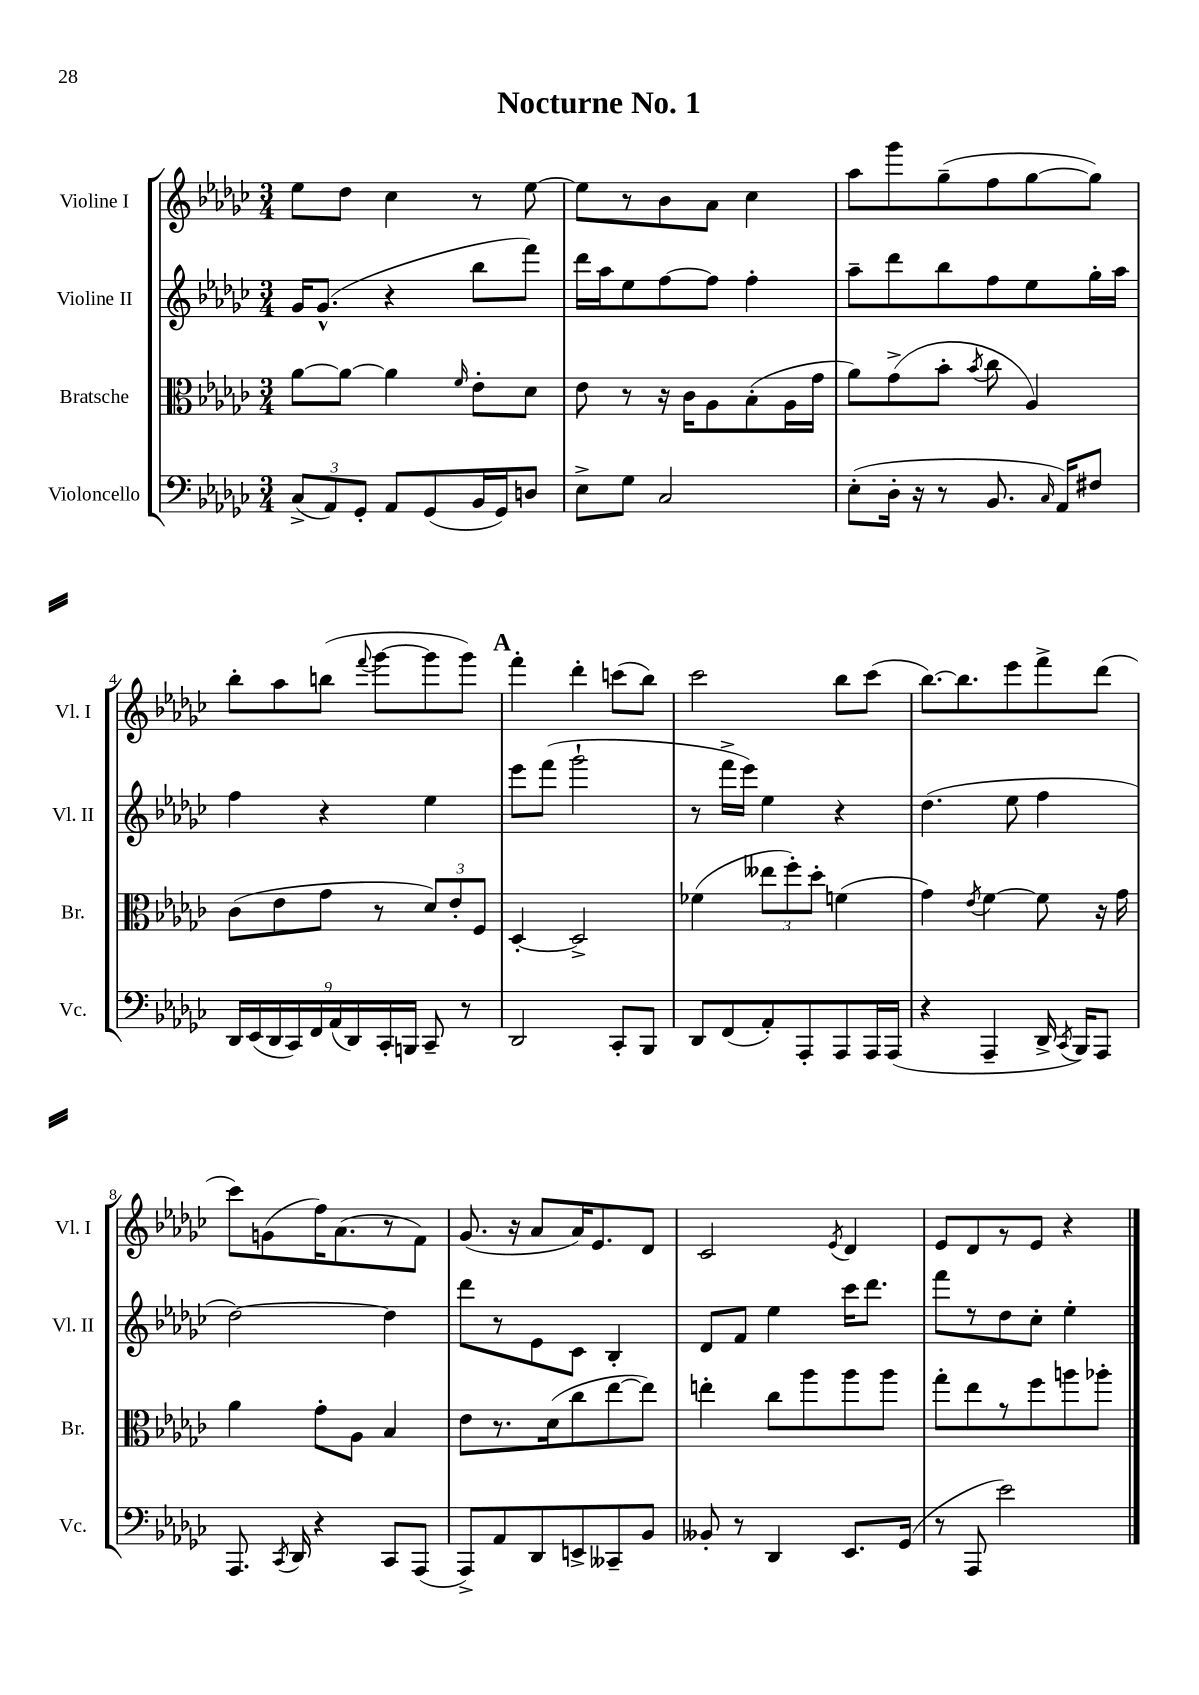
\header { title = "Nocturne No. 1" }
<<
\new StaffGroup <<
\new Staff = "s0" \with { instrumentName = "Violine I" shortInstrumentName = "Vl. I" } {
    \clef treble \key ges \major \numericTimeSignature \time 3/4
    \autoBeamOff ees''8[ des''8] ces''4 r8 ees''8~ |
    ees''8[ r8 bes'8 aes'8] ces''4 |
    aes''8[ ges'''8 ges''8--( f''8 ges''8~ ges''8]) |
    bes''8[-. aes''8 b''8]( \appoggiatura { f'''8 } ges'''8[~ ges'''8 ges'''8]) |
    \mark \markup { \bold "A" } f'''4-. des'''4-. c'''8[( bes''8]) |
    ces'''2 bes''8[ ces'''8]( |
    bes''8.[~) bes''8. ees'''8 f'''8-> des'''8]( |
    ces'''8[) g'8( f''16) aes'8.( r8 f'8]) |
    ges'8.( r16 aes'8[ aes'16) ees'8. des'8] |
    ces'2 \acciaccatura { ees'8 } des'4 |
    ees'8[ des'8 r8 ees'8] r4 \bar "|." |
}
\new Staff = "s1" \with { instrumentName = "Violine II" shortInstrumentName = "Vl. II" } {
    \clef treble \key ges \major \numericTimeSignature \time 3/4
    \autoBeamOff ges'16[ ges'8.]-^( r4 bes''8[ f'''8]) |
    des'''16[ aes''16 ees''8 f''8~ f''8] f''4-. |
    aes''8[-- des'''8 bes''8 f''8 ees''8 ges''16-. aes''16] |
    f''4 r4 ees''4 |
    \mark \markup { \bold "A" } ees'''8[ f'''8]( ges'''2-! |
    r8 f'''16[-> ees'''16]) ees''4 r4 |
    des''4.( ees''8 f''4 |
    des''2~) des''4 |
    des'''8[ r8 ees'8 ces'8] bes4-. |
    des'8[ f'8] ees''4 ces'''16[ des'''8.] |
    f'''8[ r8 des''8 ces''8]-. ees''4-. \bar "|." |
}
\new Staff = "s2" \with { instrumentName = "Bratsche" shortInstrumentName = "Br." } {
    \clef alto \key ges \major \numericTimeSignature \time 3/4
    \autoBeamOff aes'8[~ aes'8]~ aes'4 \grace { f'16 } ees'8[-. des'8] |
    ees'8 r8 r16 ces'16[ aes8 bes8-.( aes16 ges'16] |
    aes'8[) ges'8->( bes'8]-. \acciaccatura { bes'8 } ces''8 aes4) |
    ces'8[( ees'8 ges'8] r8 \tuplet 3/2 { des'8[) ees'8-. f8] } |
    \mark \markup { \bold "A" } des4~-. des2-> |
    fes'4( \tuplet 3/2 { eeses''8[ f''8-.) des''8]-. } f'4( |
    ges'4) \acciaccatura { ees'8 } f'4~ f'8 r16 ges'16 |
    aes'4 ges'8[-. aes8] bes4 |
    ees'8[ r8. des'16( ces''8 ees''8~ ees''8]) |
    e''4-. ces''8[ aes''8 aes''8 aes''8] |
    ges''8[-. ees''8 r8 f''8 a''8 aes''8]-. \bar "|." |
}
\new Staff = "s3" \with { instrumentName = "Violoncello" shortInstrumentName = "Vc." } {
    \clef bass \key ges \major \numericTimeSignature \time 3/4
    \autoBeamOff \tuplet 3/2 { ces8[->( aes,8) ges,8]-. } aes,8[ ges,8( bes,16 ges,16) d8] |
    ees8[-> ges8] ces2 |
    ees8[-.( des16]-. r16 r8 bes,8. \grace { ces16 } aes,16[) fis8] |
    \tuplet 9/8 { des,16[ ees,16( des,16 ces,16) f,16 aes,16( des,16) ces,16-. b,,16] } ces,8-- r8 |
    \mark \markup { \bold "A" } des,2 ces,8[-. bes,,8] |
    des,8[ f,8( aes,8-.) aes,,8-. aes,,8 aes,,16 aes,,16]( |
    r4 aes,,4-- des,16-> \acciaccatura { ces,8 } bes,,16[) aes,,8] |
    aes,,8. \acciaccatura { ces,8 } des,16 r4 ces,8[ aes,,8]( |
    aes,,8[->) aes,8 des,8 e,8-> ceses,8-- bes,8] |
    beses,8-. r8 des,4 ees,8.[ ges,16]( |
    r8 aes,,8 ees'2) \bar "|." |
}
>>
>>
